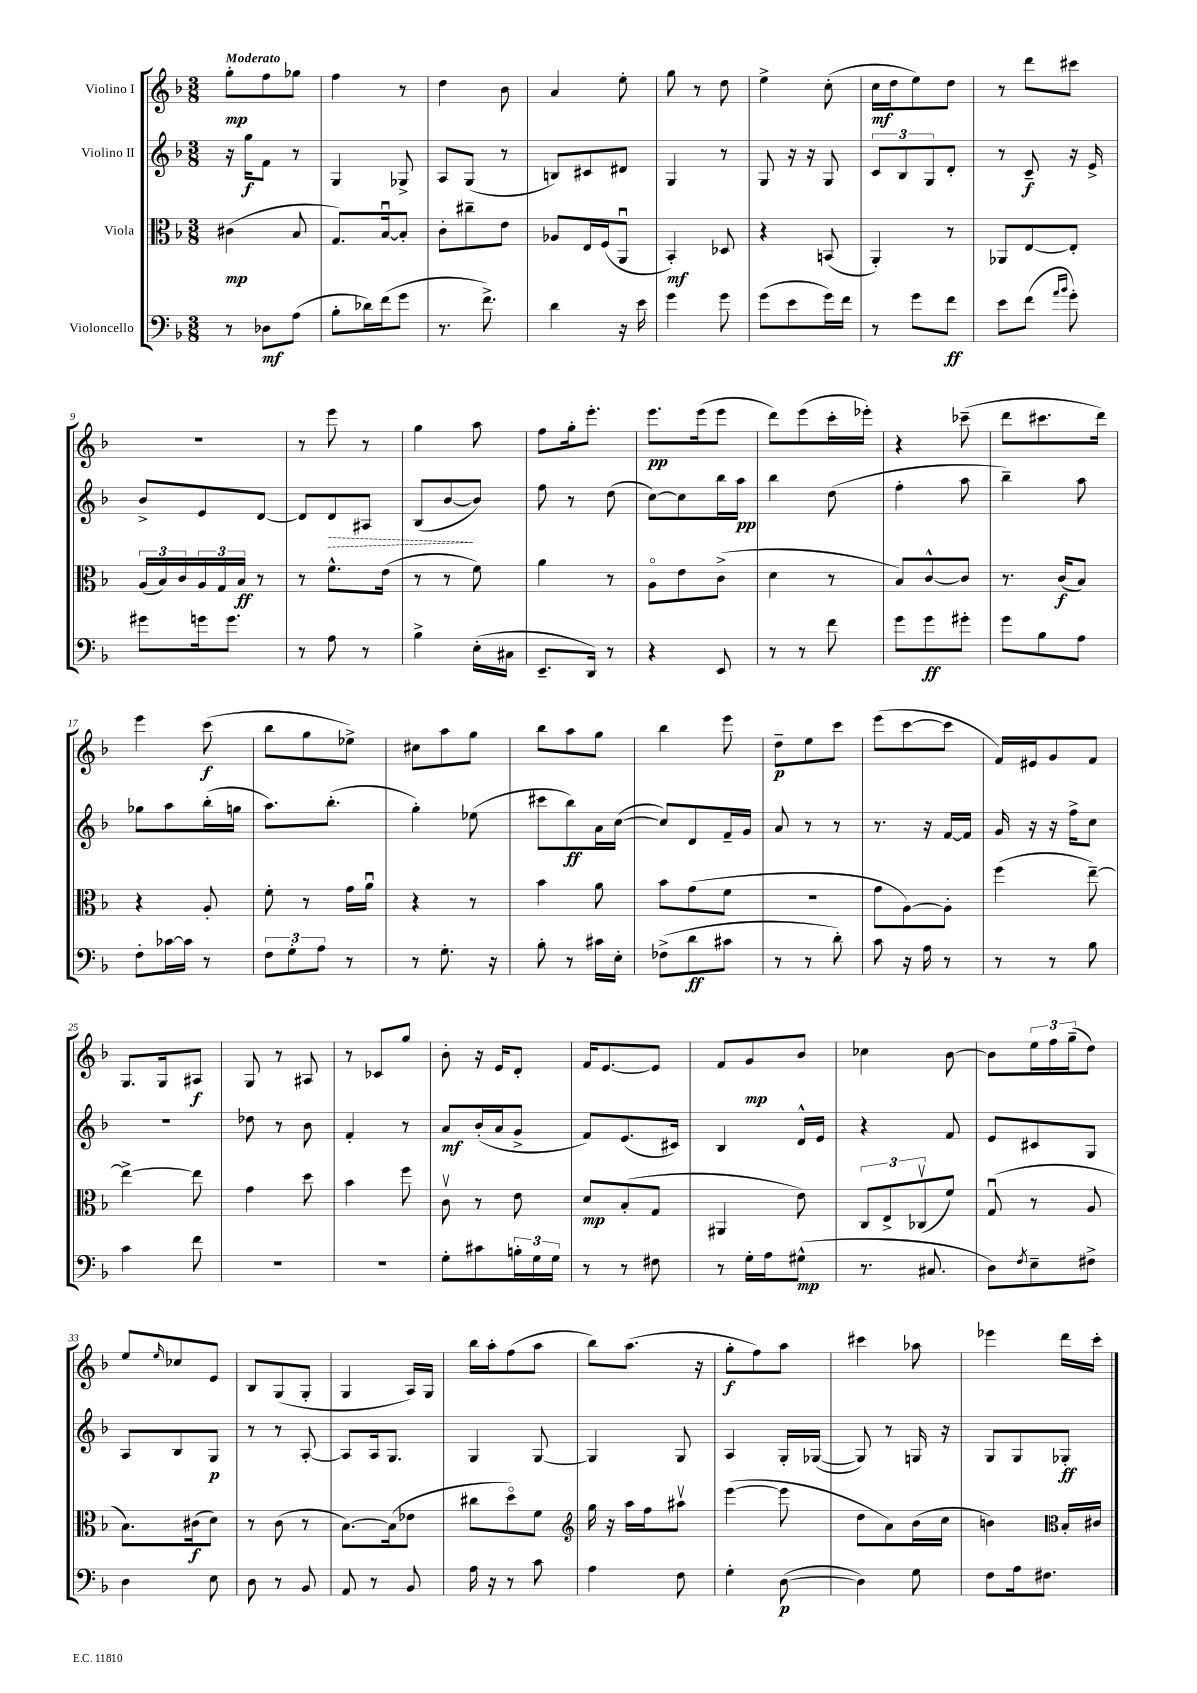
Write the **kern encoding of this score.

**kern	**kern	**kern	**kern
*staff4	*staff3	*staff2	*staff1
*clefF4	*clefC3	*clefG2	*clefG2
*k[b-]	*k[b-]	*k[b-]	*k[b-]
*M3/8	*M3/8	*M3/8	*M3/8
8r	(4c#	16r	8gg'
.	.	16gg	.
8D-	.	8f	8ff
(8A	8B-	8r	8gg-
=	=	=	=
8B-'	8.G)	4G	4ff
16d-)	.	.	.
(16f	[16B-u	.	.
8g	8B-']	8G-^	8r
=	=	=	=
8.r	8c'	8A	4dd
.	8cc#~	(8G	.
8.f^)	.	.	.
.	8e	8r	8b-
=	=	=	=
4d	8A-	8B)	4a
.	16E	8c#	.
.	(16F	.	.
16r	8AAu	8d#	8ee'
16e	.	.	.
=	=	=	=
4g	4BB-')	4G	8gg
.	.	.	8r
8g	8D-	8r	8dd
=	=	=	=
(8g	4r	8G	4ee^
8e	.	16r	.
.	.	16r	.
16g)	(8BB	8G	(8cc'
16f	.	.	.
=	=	=	=
8r	4AA')	12c	16cc
.	.	.	16dd
.	.	12B-	.
8g	.	.	8ee)
.	.	12G	.
8f	8r	8d'	8dd
=	=	=	=
8e	8AA-	8r	8r
(8f	[8E	8c~	8ddd
16qqa	.	.	.
16qqb-	.	.	.
8g')	8E']	16r	8ccc#
.	.	16e^	.
=	=	=	=
8g#	(24A	8b-^	4.r
.	24B-)	.	.
.	24c	.	.
16g	24A	8e	.
.	24G	.	.
8.g	.	.	.
.	24B-	.	.
.	8r	[8d	.
=	=	=	=
8r	8r	8d]	8r
8A	8.f^^	8d	8eee
8r	.	8A#	8r
.	(16e	.	.
=	=	=	=
4B-^	8r	(8B-	4gg
.	8r	[8b-	.
(16E'	8f)	8b-])	8aa
16C#	.	.	.
=	=	=	=
8.EE~	4a	8ff	8ff
.	.	8r	16gg'
16DD)	.	.	8.eee'
8r	8r	(8dd	.
=	=	=	=
4r	8Ao	[8cc)	8.eee
.	8e	8cc]	.
.	.	.	(16eee
8EE	(8c^	16bb-	8eee
.	.	16aa	.
=	=	=	=
8r	4d	4bb-	8ddd)
8r	.	.	(8eee
8f	8r	(8dd	16ccc'
.	.	.	16eee-')
=	=	=	=
8g	8B-)	4ff'	4r
8g	[8c^^	.	.
8g#'	8c]	8aa	(8ccc-~
=	=	=	=
8g	8.r	4bb-~)	8ddd
8B-	.	.	8.ccc#
.	(16c	.	.
8A	8B-)	8aa	.
.	.	.	16ddd)
=	=	=	=
8F'	4r	8gg-	4eee
[16c-	.	8aa	.
16c-]	.	.	.
8r	8A'	(16bb-'	(8ccc
.	.	16gg	.
=	=	=	=
12F	8f'	8.aa)	8bb-
12G'	.	.	.
.	8r	.	8gg
12A	.	.	.
.	.	(8.bb-'	.
8r	16g	.	8ee-^)
.	16au	.	.
=	=	=	=
8r	4r	4gg')	8cc#
8.G'	.	.	8aa
.	8r	(8ee-	8gg
16r	.	.	.
=	=	=	=
8B-'	4b-	8ccc#	8bb-
8r	.	8bb-)	8aa
16c#	8a	16a	8gg
16E'	.	([16cc	.
=	=	=	=
(8F-^	8b-	8cc])	4bb-
8d	(8g	8d	.
8c#	8f	16f~	8eee
.	.	16g	.
=	=	=	=
8r	4.r	8a	8dd~
8r	.	8r	8ee
8d')	.	8r	8ccc
=	=	=	=
8c	8g	8.r	(8eee
16r	[8A)	.	[8ccc
16A	.	16r	.
8r	8A']	[16f	8ccc]
.	.	16f]	.
=	=	=	=
8r	(4ff	16g	16f)
.	.	16r	16e#
8r	.	16r	8g
.	.	16ff^	.
8B-	[8ee~)	8cc	8f
=	=	=	=
4c	4ee^_	4.r	8.G
.	.	.	16G
8f	8ee]	.	8A#
=	=	=	=
4.r	4g	8dd-	8G
.	.	8r	8r
.	8dd	8b-	8A#
=	=	=	=
4.r	4b-	4f'	8r
.	.	.	8c-
.	8ff	8r	8gg
=	=	=	=
8G'	8cv	8a	8b-'
8c#	8r	(16b-'	16r
.	.	16a	16e
24B'	8e	8g^	8d'
24G	.	.	.
24G	.	.	.
=	=	=	=
8r	8d	8f)	16f
.	.	.	[8.e
8r	(8B-'	(8.e	.
8F#	8G	.	8e]
.	.	16c#)	.
=	=	=	=
8r	4AA#	4B-	8f
16G'	.	.	8g
16A	.	.	.
(8G#^^	8e)	16d^^	8b-
.	.	16e	.
=	=	=	=
8.r	12C	4r	4cc-
.	12E^	.	.
.	(12C-v	.	.
8.C#	.	.	.
.	8f)	8f	[8b-
=	=	=	=
8D)	(8Gu	8e	8b-]
8qF	.	.	.
8E~	8r	8c#	24ee
.	.	.	24ff
.	.	.	(24gg~
8F#^	8A	8G	8dd)
=	=	=	=
4D	8.B-)	8A	8ee
.	.	.	16qqee
.	.	8B-	8cc-
.	(16c#	.	.
8E	8d)	8G	8e
=	=	=	=
8D	8r	8r	8B-
8r	(8c	8r	(8G
8BB-	8r	[8A'	8G'
=	=	=	=
8AA	[8.B-)	8A]	4G
8r	.	16A	.
.	(16B-]	8.G	.
8BB-	8e-	.	16A)
.	.	.	16G
=	=	=	=
16A	8cc#	4G	16bb-
16r	.	.	16aa'
8r	8ddo)	.	(8ff
8c	8f	[8G	8aa
=	=	=	=
*	*clefG2	*	*
4A	16gg	4G]	8bb-)
.	16r	.	.
.	16aa	.	(8.aa
.	16ff	.	.
8F	8aa#v	8G	.
.	.	.	16r
=	=	=	=
4G'	([4eee	4A	8gg'
.	.	.	8ff)
([8D	8eee]	16G'	8aa
.	.	([16G-	.
=	=	=	=
4D])	8dd	8G-])	4ccc#
.	8a)	8r	.
8G	(16b-	16G	8aa-
.	16cc	16r	.
=	=	=	=
8F	4b)	8G	4eee-
16A	.	8G	.
8.F#	.	.	.
*	*clefC3	*	*
.	16B-'	8G-'	16ddd
.	16c#	.	16ccc'
==	==	==	==
*-	*-	*-	*-
